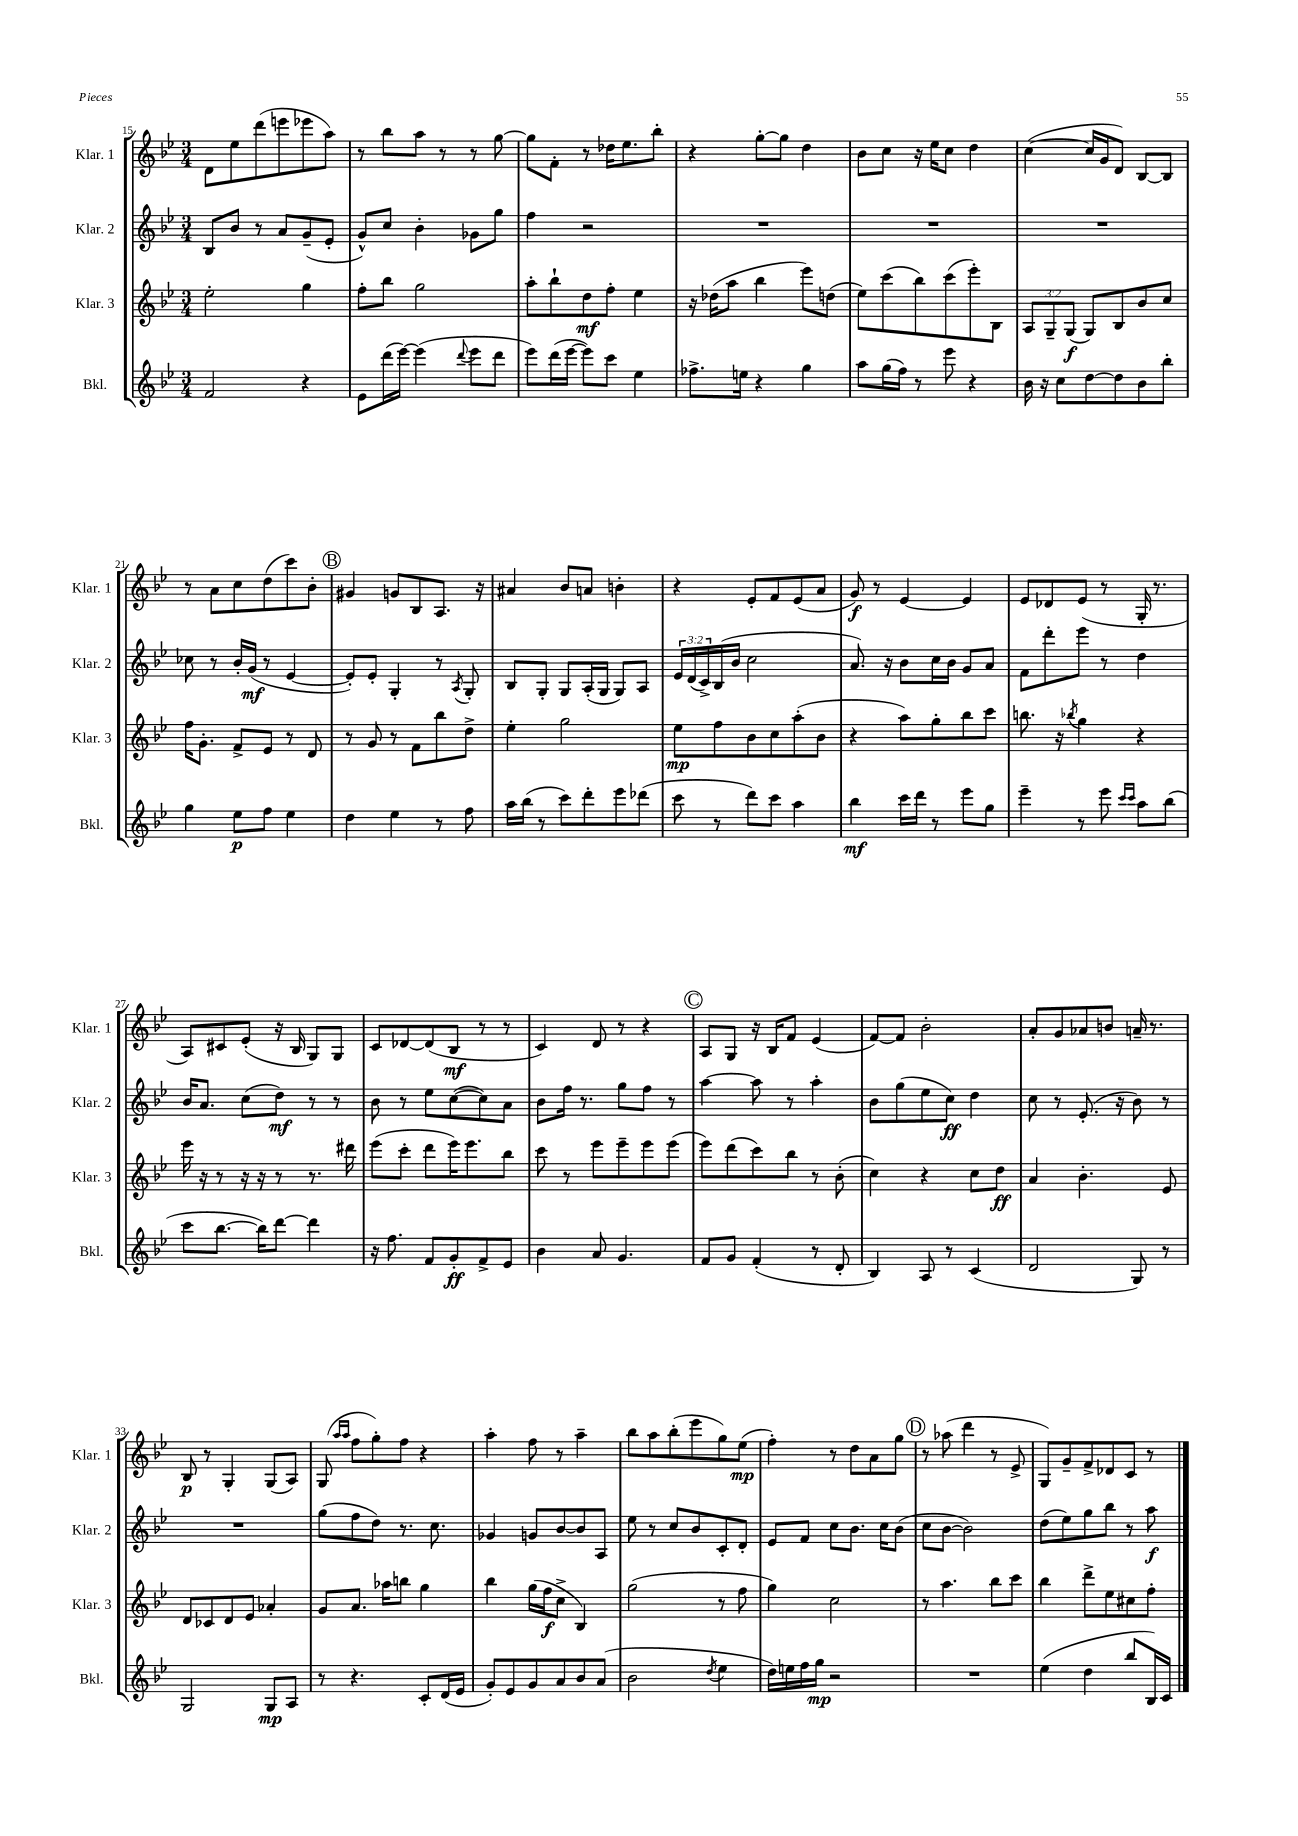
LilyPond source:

<<
\new StaffGroup <<
\new Staff = "s0" \with { instrumentName = "Klar. 1" shortInstrumentName = "Klar. 1" } {
    \clef treble \key bes \major \numericTimeSignature \time 3/4
    d'8 ees''8 d'''8( e'''8 ees'''8 a''8) |
    r8 bes''8 a''8 r8 r8 g''8~ |
    g''8 f'8-. r8 des''16 ees''8. bes''8-. |
    r4 g''8~-. g''8 d''4 |
    bes'8 c''8 r16 ees''16 c''8 d''4 |
    c''4~( c''16 g'16 d'8) bes8~ bes8 |
    r8 a'8 c''8 d''8( c'''8) bes'8-. |
    \mark \markup { \circle "B" } gis'4 g'8 bes8 a8. r16 |
    ais'4 bes'8 a'8 b'4-. |
    r4 ees'8-. f'8 ees'8( a'8 |
    g'8\f) r8 ees'4~ ees'4 |
    ees'8 des'8 ees'8( r8 g16-. r8. |
    a8) cis'8 ees'8-.( r16 bes16 g8) g8 |
    c'8 des'8~ des'8( bes8\mf r8 r8 |
    c'4) d'8 r8 r4 |
    \mark \markup { \circle "C" } a8 g8 r16 bes16 f'8 ees'4( |
    f'8~) f'8 bes'2-. |
    a'8-. g'8 aes'8 b'8 a'16-- r8. |
    bes8\p r8 g4-. g8( a8) |
    g8( \grace { a''16 a''16 } f''8 g''8-.) f''8 r4 |
    a''4-. f''8 r8 a''4-- |
    bes''8 a''8 bes''8-.( ees'''8 g''8) ees''8\mp( |
    f''4-.) r8 d''8 a'8 g''8 |
    \mark \markup { \circle "D" } r8 aes''8( d'''4 r8 ees'8-> |
    g8) g'8-- f'8-> des'8 c'8 r8 \bar "|." |
}
\new Staff = "s1" \with { instrumentName = "Klar. 2" shortInstrumentName = "Klar. 2" } {
    \clef treble \key bes \major \numericTimeSignature \time 3/4 \override Staff.TupletNumber.text = #tuplet-number::calc-fraction-text
    bes8 bes'8 r8 a'8 g'8--( ees'8-. |
    g'8-^) c''8 bes'4-. ges'8 g''8 |
    f''4 r2 |
    R2. |
    R2. |
    R2. |
    ces''8 r8 bes'16-. g'16\mf( r8 ees'4~ |
    \mark \markup { \circle "B" } ees'8-.) ees'8-. g4-. r8 \acciaccatura { a8 } g8-. |
    bes8 g8-. g8 a16-.( g16 g8) a8 |
    \tuplet 3/2 { ees'16 d'16( c'16->) } bes16( bes'16 c''2 |
    a'8.) r16 bes'8 c''16 bes'16 g'8 a'8 |
    f'8 d'''8-. ees'''8 r8 d''4 |
    bes'16 a'8. c''8( d''8\mf) r8 r8 |
    bes'8 r8 ees''8 c''8~( c''8) a'8 |
    bes'8 f''16 r8. g''8 f''8 r8 |
    \mark \markup { \circle "C" } a''4~ a''8 r8 a''4-. |
    bes'8 g''8( ees''8 c''8\ff) d''4 |
    c''8 r8 ees'8.-.( r16 bes'8) r8 |
    R2. |
    g''8( f''8 d''8) r8. c''8. |
    ges'4 g'8 bes'8~ bes'8 a8 |
    ees''8 r8 c''8 bes'8 c'8-. d'8-. |
    ees'8 f'8 c''8 bes'8. c''16 bes'8( |
    \mark \markup { \circle "D" } c''8 bes'8~ bes'2) |
    d''8( ees''8) g''8 bes''8 r8 a''8\f \bar "|." |
}
\new Staff = "s2" \with { instrumentName = "Klar. 3" shortInstrumentName = "Klar. 3" } {
    \clef treble \key bes \major \numericTimeSignature \time 3/4 \override Staff.TupletNumber.text = #tuplet-number::calc-fraction-text
    ees''2-. g''4 |
    f''8-. bes''8 g''2 |
    a''8-. bes''8-! d''8\mf f''8-. ees''4 |
    r16 des''16( a''8 bes''4 ees'''8) d''8( |
    ees''8) c'''8( bes''8) c'''8( ees'''8-.) bes8 |
    \tuplet 3/2 { a8 g8-- g8\f( } g8) bes8 bes'8 c''8 |
    f''16 g'8.-. f'8-> ees'8 r8 d'8 |
    \mark \markup { \circle "B" } r8 g'8 r8 f'8 bes''8 d''8-> |
    ees''4-. g''2 |
    ees''8\mp f''8 bes'8 c''8 a''8-.( bes'8 |
    r4 a''8) g''8-. bes''8 c'''8 |
    b''8. r16 \acciaccatura { bes''8 } g''4 r4 |
    ees'''16 r16 r8 r16 r16 r8 r8. dis'''16 |
    ees'''8( c'''8-. d'''8 ees'''16) ees'''8. bes''8 |
    c'''8 r8 ees'''8 ees'''8-- ees'''8 ees'''8( |
    \mark \markup { \circle "C" } ees'''8) d'''8( c'''8) bes''8 r8 bes'8-.( |
    c''4) r4 c''8 d''8\ff |
    a'4 bes'4.-. ees'8 |
    d'8 ces'8 d'8 ees'8 aes'4-. |
    g'8 a'8. aes''16 b''8 g''4 |
    bes''4 g''16( f''16\f c''8-> bes4) |
    g''2( r8 f''8 |
    g''4) c''2 |
    \mark \markup { \circle "D" } r8 a''4. bes''8 c'''8 |
    bes''4 d'''8-> ees''8 cis''8 f''8-. \bar "|." |
}
\new Staff = "s3" \with { instrumentName = "Bkl." shortInstrumentName = "Bkl." } {
    \clef treble \key bes \major \numericTimeSignature \time 3/4
    f'2 r4 |
    ees'8 d'''16( ees'''16~) ees'''4( \appoggiatura { d'''8 } ees'''8 d'''8 |
    ees'''8) d'''16( ees'''16~ ees'''8) c'''8 ees''4 |
    fes''8.-> e''16 r4 g''4 |
    a''8 g''16( f''16) r8 ees'''8 r4 |
    bes'16 r16 c''8 d''8~ d''8 bes'8 bes''8-. |
    g''4 ees''8\p f''8 ees''4 |
    \mark \markup { \circle "B" } d''4 ees''4 r8 f''8 |
    a''16 bes''16( r8 c'''8) d'''8-. ees'''8 des'''8( |
    c'''8 r8 d'''8) c'''8 a''4 |
    bes''4\mf c'''16 d'''16 r8 ees'''8 g''8 |
    ees'''4-- r8 ees'''8 \grace { c'''16 c'''16 } a''8 bes''8( |
    c'''8 bes''8.~ bes''16) d'''8~ d'''4 |
    r16 f''8. f'8 g'8-.\ff f'8-> ees'8 |
    bes'4 a'8 g'4. |
    \mark \markup { \circle "C" } f'8 g'8 f'4-.( r8 d'8-. |
    bes4) a8 r8 c'4( |
    d'2 g8) r8 |
    g2 g8\mp a8 |
    r8 r4. c'8-. d'16( ees'16 |
    g'8-.) ees'8 g'8 a'8 bes'8 a'8( |
    bes'2 \acciaccatura { d''8 } ees''4 |
    d''16) e''16 f''16 g''16\mp r2 |
    \mark \markup { \circle "D" } R2. |
    ees''4( d''4 bes''8 bes16) c'16 \bar "|." |
}
>>
>>
\layout { \context { \Score currentBarNumber = #15 } }
